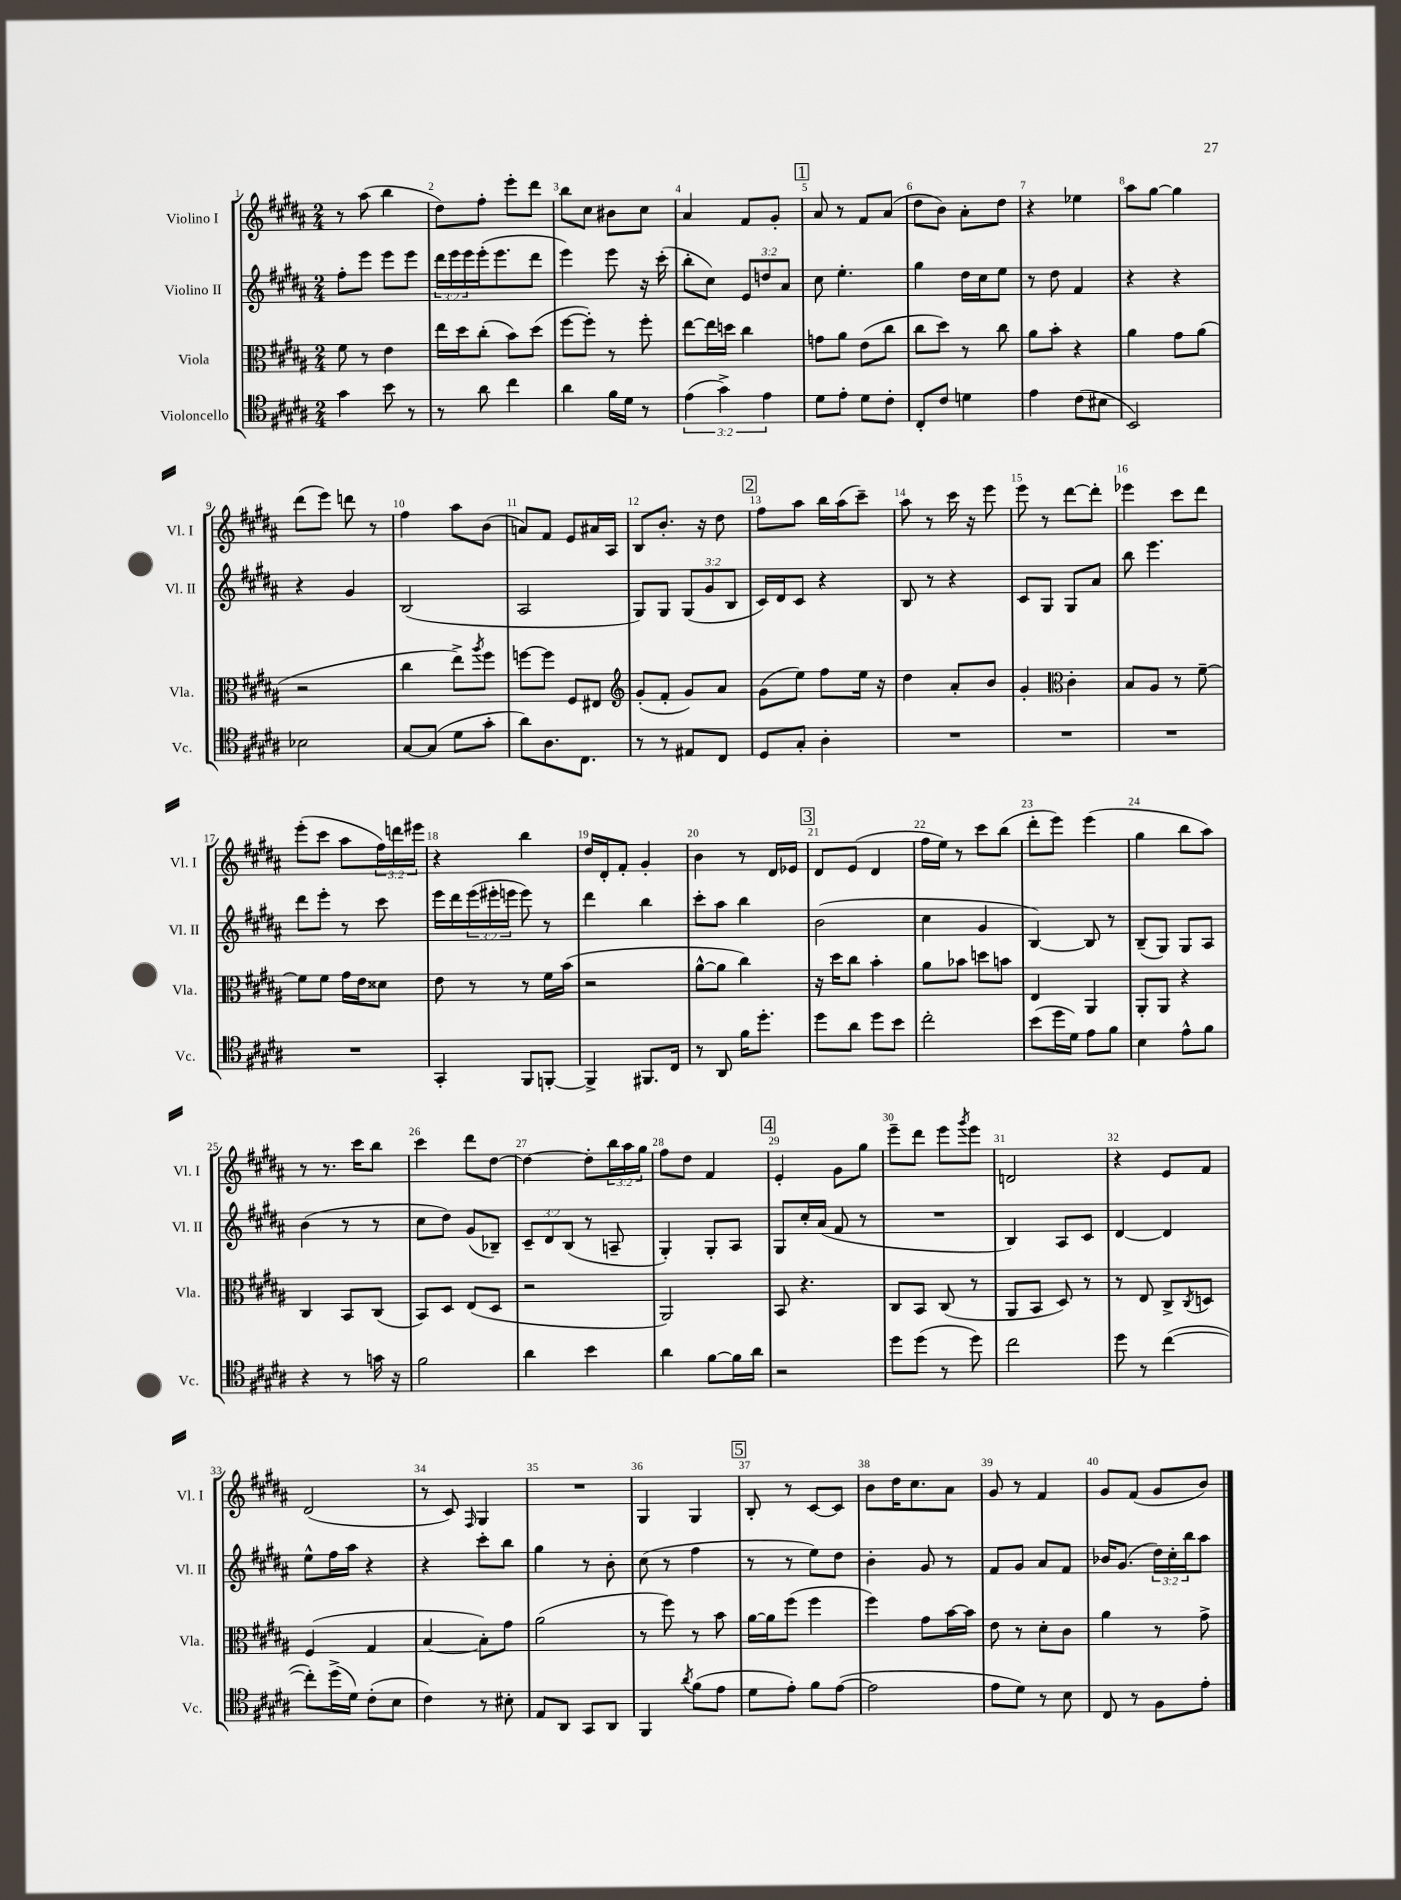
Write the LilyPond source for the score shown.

<<
\new StaffGroup <<
\new Staff = "s0" \with { instrumentName = "Violino I" shortInstrumentName = "Vl. I" } {
    \clef treble \key b \major \numericTimeSignature \time 2/4 \override Staff.TupletNumber.text = #tuplet-number::calc-fraction-text
    r8 ais''8( b''4 |
    dis''8) fis''8-. e'''8-. dis'''8 |
    b''8 cis''8 bis'8 cis''8 |
    ais'4 fis'8 gis'8-. |
    \mark \markup { \box "1" } ais'8 r8 fis'8 ais'8( |
    dis''8 b'8) ais'8-. dis''8 |
    r4 ees''4 |
    ais''8 gis''8~ gis''4 |
    dis'''8( e'''8) d'''8 r8 |
    fis''4 ais''8 b'8( |
    a'8) fis'8 e'8 ais'16 ais16 |
    b8 b'8.-. r16 dis''8 |
    \mark \markup { \box "2" } fis''8 ais''8 b''16 ais''16( cis'''8--) |
    ais''8 r8 cis'''16 r16 e'''8 |
    e'''8 r8 dis'''8~ dis'''8-. |
    ees'''4 cis'''8 dis'''8 |
    e'''8-.( cis'''8 ais''8 \tuplet 3/2 { fis''16) d'''16 eis'''16 } |
    r4 b''4 |
    dis''16 dis'16-. fis'8-. gis'4-. |
    b'4 r8 dis'16 ees'16 |
    \mark \markup { \box "3" } dis'8 e'8( dis'4 |
    fis''16 e''16) r8 cis'''8 b''8( |
    dis'''8-. e'''8) e'''4( |
    gis''4 b''8 ais''8) |
    r8 r8. cis'''16 b''8 |
    cis'''4 dis'''8 dis''8~ |
    dis''4~ dis''8-. \tuplet 3/2 { b''16 ais''16 gis''16 } |
    fis''8 dis''8 fis'4 |
    \mark \markup { \box "4" } e'4-. gis'8 gis''8 |
    e'''8-- dis'''8 e'''8 \acciaccatura { gis'''8 } e'''8 |
    d'2 |
    r4 e'8 fis'8 |
    dis'2( |
    r8 cis'8) \grace { fis16 } gis4 |
    R2 |
    gis4 gis4 |
    \mark \markup { \box "5" } b8-. r8 cis'8~ cis'8 |
    b'8 dis''16 cis''8. ais'8 |
    gis'8 r8 fis'4 |
    gis'8 fis'8( gis'8 b'8) \bar "|." |
}
\new Staff = "s1" \with { instrumentName = "Violino II" shortInstrumentName = "Vl. II" } {
    \clef treble \key b \major \numericTimeSignature \time 2/4 \override Staff.TupletNumber.text = #tuplet-number::calc-fraction-text
    fis''8-. e'''8 e'''8 e'''8 |
    \tuplet 3/2 { dis'''16 e'''16 e'''16 } e'''16-.( e'''8. dis'''8 |
    e'''4) e'''8 r16 cis'''16-.( |
    b''8-. cis''8) \tuplet 3/2 { e'8 d''8 ais'8 } |
    \mark \markup { \box "1" } cis''8 e''4.-. |
    gis''4 dis''16 cis''16 e''8 |
    r8 dis''8 fis'4 |
    r4 r4 |
    r4 gis'4 |
    b2( |
    ais2 |
    gis8) gis8 \tuplet 3/2 { gis8( gis'8 b8 } |
    \mark \markup { \box "2" } cis'16) dis'16 cis'8 r4 |
    b8 r8 r4 |
    cis'8 gis8 gis8 ais'8 |
    b''8 e'''4. |
    dis'''8 e'''8-. r8 cis'''8 |
    e'''16 dis'''16 \tuplet 3/2 { e'''16( eis'''16-. e'''16 } e'''8) r8 |
    dis'''4 b''4 |
    cis'''8-. ais''8 b''4 |
    \mark \markup { \box "3" } b'2( |
    cis''4 gis'4 |
    b4~) b8 r8 |
    b8--( gis8) gis8 ais8 |
    b'4( r8 r8 |
    cis''8 dis''8) gis'8( bes8--) |
    \tuplet 3/2 { cis'8-- dis'8 b8( } r8 a8-- |
    gis4-.) gis8-. ais8 |
    \mark \markup { \box "4" } gis8 cis''16-. ais'16( fis'8 r8 |
    R2 |
    b4) ais8 cis'8 |
    dis'4~ dis'4 |
    e''8-^ fis''16 ais''16 r4 |
    r4 cis'''8-. b''8 |
    gis''4 r8 b'8-. |
    cis''8( r8 fis''4 |
    \mark \markup { \box "5" } r8 r8 e''8) dis''8 |
    b'4-. gis'8 r8 |
    fis'8 gis'8 ais'8 fis'8 |
    bes'16 gis'8.( \tuplet 3/2 { dis''16) cis''16-. b''16 } ais''8 \bar "|." |
}
\new Staff = "s2" \with { instrumentName = "Viola" shortInstrumentName = "Vla." } {
    \clef alto \key b \major \numericTimeSignature \time 2/4
    fis'8 r8 e'4 |
    e''16 dis''16 cis''8-.( b'8) dis''8( |
    fis''8~ fis''8-.) r8 fis''8-. |
    e''8~ e''16 d''16 cis''4 |
    \mark \markup { \box "1" } g'8 ais'8 e'8( cis''8 |
    cis''8 dis''8) r8 cis''8 |
    ais'8 b'8-. r4 |
    ais'4 gis'8 ais'8( |
    r2 |
    cis''4 e''8->) \acciaccatura { ais''8 } fis''8 |
    f''8~ f''8 fis8 eis8 |
    \clef treble gis'8-.( fis'8-. gis'8) ais'8 |
    \mark \markup { \box "2" } gis'8( e''8) fis''8 e''16 r16 |
    dis''4 ais'8-. b'8 |
    gis'4-. \clef alto cis'4-. |
    b8 ais8 r8 fis'8~-- |
    fis'8 fis'8 gis'16 e'16 disis'8 |
    e'8 r8 r8 fis'16 b'16( |
    r2 |
    ais'8~-^ ais'8 cis''4) |
    \mark \markup { \box "3" } r16 dis''16 cis''8 b'4-. |
    ais'8 bes'8 d''8 b'8 |
    e4 ais,4 |
    ais,8-. ais,8 r4 |
    cis4 b,8 cis8( |
    b,8) dis8 e8( dis8 |
    r2 |
    ais,2) |
    \mark \markup { \box "4" } b,8 r4. |
    cis8 b,8 cis8( r8 |
    ais,8 b,8 dis8) r8 |
    r8 e8 cis8-> \acciaccatura { cis8 } d8 |
    fis4( gis4 |
    b4~ b8-.) gis'8 |
    ais'2( |
    r8 fis''8) r8 b'8 |
    \mark \markup { \box "5" } ais'16~ ais'16 fis''8( fis''4 |
    fis''4) gis'8 b'16~ b'16 |
    e'8 r8 dis'8-. cis'8 |
    ais'4 r8 gis'8-> \bar "|." |
}
\new Staff = "s3" \with { instrumentName = "Violoncello" shortInstrumentName = "Vc." } {
    \clef tenor \key b \major \numericTimeSignature \time 2/4 \override Staff.TupletNumber.text = #tuplet-number::calc-fraction-text
    gis'4 b'8 r8 |
    r8 ais'8 cis''4 |
    ais'4 fis'16 dis'16 r8 |
    \tuplet 3/2 { e'4( gis'4->) e'4 } |
    \mark \markup { \box "1" } dis'8 e'8-. dis'8 cis'8-. |
    cis8-. cis'8 d'4 |
    e'4 cis'8( bis8 |
    b,2) |
    bes2 |
    gis8~ gis8( dis'8 gis'8-. |
    ais'8) ais8. cis8. |
    r8 r8 eis8 cis8 |
    \mark \markup { \box "2" } dis8 gis8-. ais4-. |
    R2 |
    R2 |
    R2 |
    R2 |
    gis,4-. fis,8 f,8~-. |
    f,4-> fis,8. cis16 |
    r8 ais,8 fis'16 dis''8.-. |
    \mark \markup { \box "3" } dis''8 ais'8 dis''8 b'8 |
    cis''2-. |
    b'8( dis''16 dis'16) e'8 fis'8 |
    b4 e'8-^ fis'8 |
    r4 r8 g'16 r16 |
    fis'2 |
    ais'4 b'4 |
    ais'4 fis'8~ fis'16 ais'16 |
    \mark \markup { \box "4" } r2 |
    dis''8 dis''8( r8 dis''8) |
    cis''2 |
    dis''8 r8 cis''4~( |
    cis''8-.) dis''16->( dis'16) cis'8-.( b8 |
    cis'4) r8 bis8-. |
    e8 ais,8 gis,8 ais,8 |
    fis,4 \acciaccatura { ais'8 } fis'8( e'8 |
    \mark \markup { \box "5" } dis'8 e'8-.) fis'8 e'8~( |
    e'2 |
    e'8 dis'8) r8 b8 |
    cis8 r8 fis8 e'8-. \bar "|." |
}
>>
>>
\layout { \context { \Score \override BarNumber.break-visibility = ##(#f #t #t) barNumberVisibility = #all-bar-numbers-visible } }
